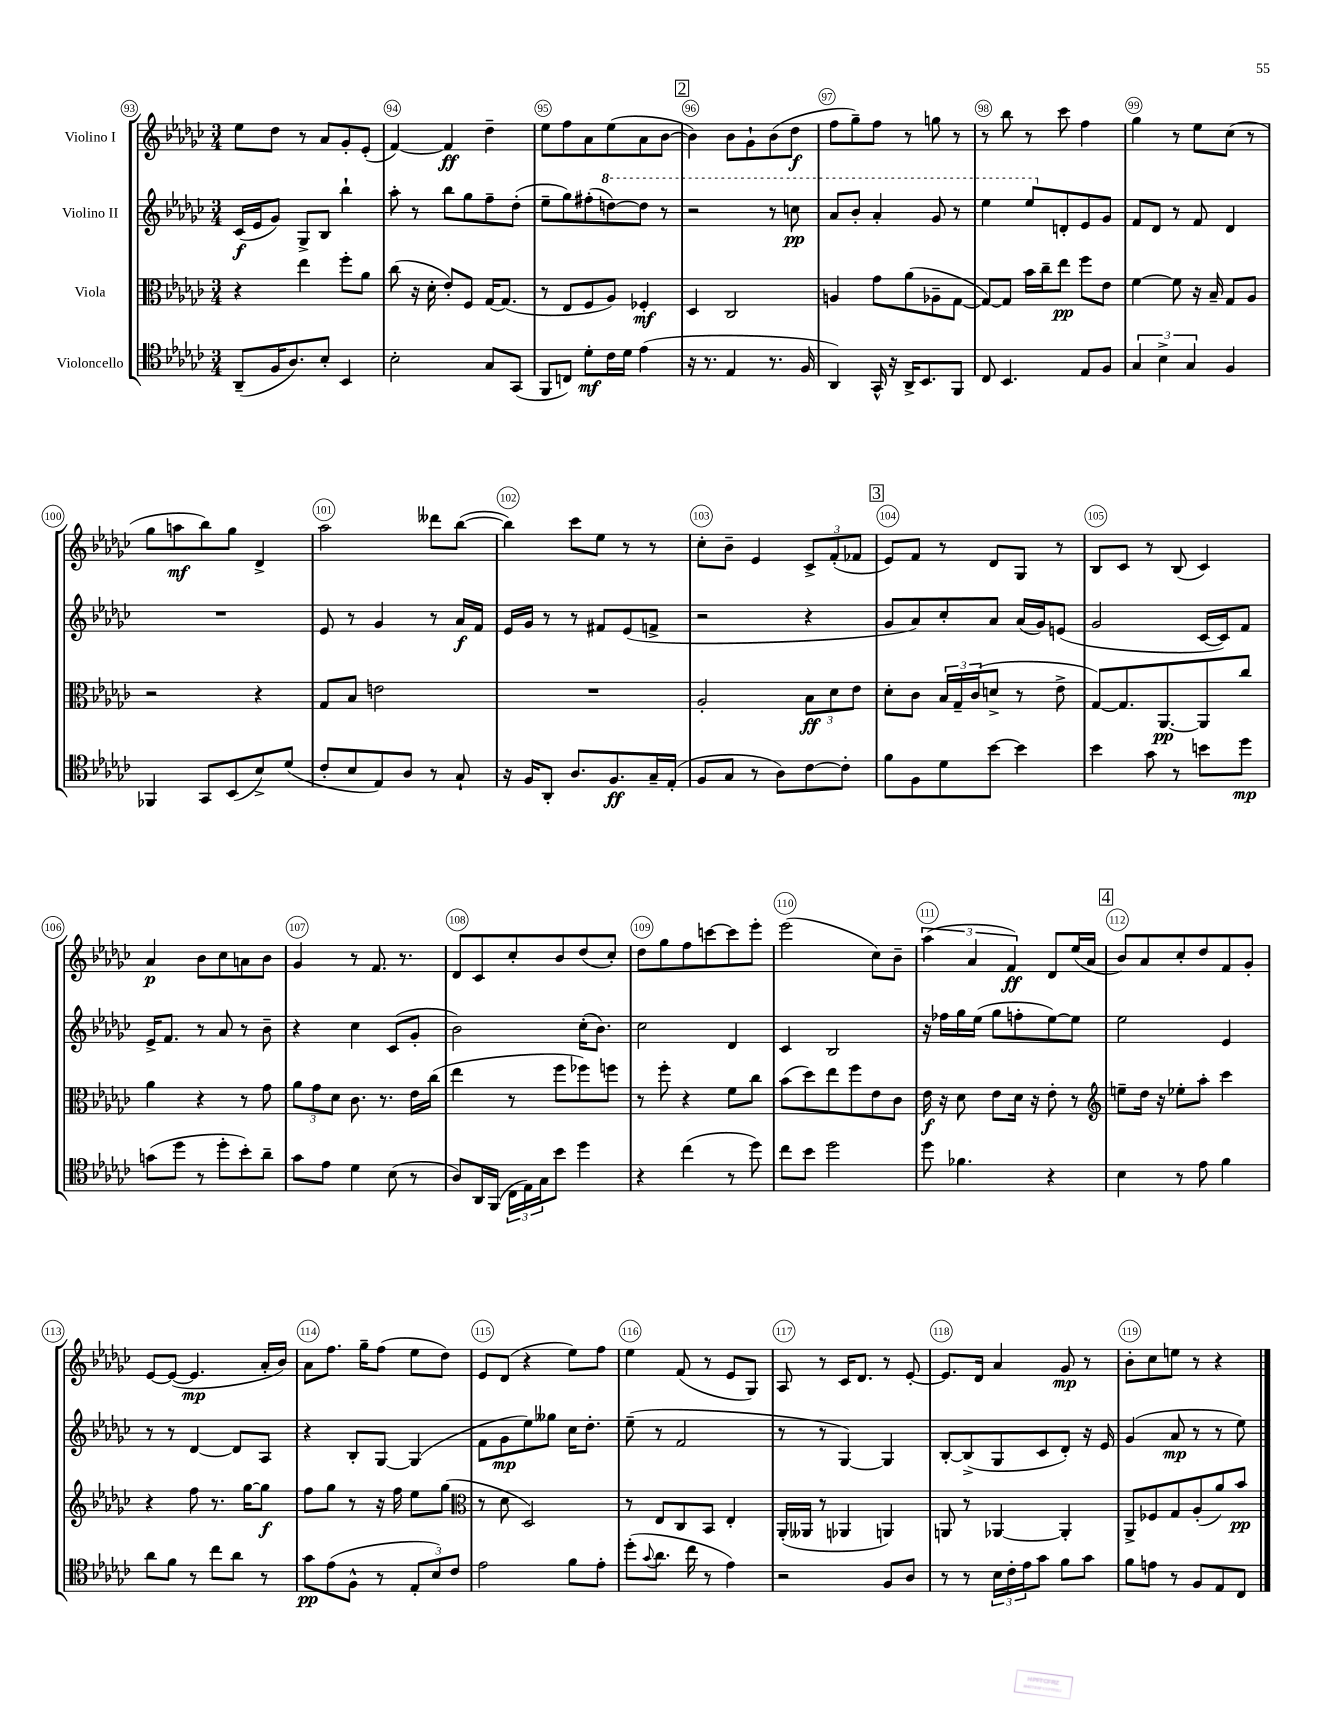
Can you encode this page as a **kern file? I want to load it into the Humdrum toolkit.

**kern	**kern	**kern	**kern
*staff4	*staff3	*staff2	*staff1
*clefC4	*clefC3	*clefG2	*clefG2
*k[b-e-a-d-g-c-]	*k[b-e-a-d-g-c-]	*k[b-e-a-d-g-c-]	*k[b-e-a-d-g-c-]
*M3/4	*M3/4	*M3/4	*M3/4
(8AA-~	4r	(16c-	8ee-
.	.	16e-	.
16F	.	8g-)	8dd-
8.A-)	.	.	.
.	4ee-	8G-^	8r
8B-'	.	8B-	8a-
4BB-	8ff'	4bb-`	8g-'
.	8a-	.	(8e-'
=	=	=	=
2B-'	(8cc-	8aa-'	[4f)
.	16r	8r	.
.	16d-'	.	.
.	8e-')	8bb-	4f]
.	8F	8gg-	.
8G-	[16G-	8ff~	4dd-~
.	(8.G-]	.	.
(8GG-	.	(8dd-'	.
=	=	=	=
8FF	8r	8ee-~	8ee-
8C)	8E-	8gg-)	8ff
8d-'	8F	(8ff#'	8a-
16c-	8A-)	[8ddd)	(8ee-
16d-	.	.	.
(4e-	4F-'	8ddd]	8a-
.	.	8r	[8b-
=	=	=	=
16r	4D-	2r	4b-])
8.r	.	.	.
4E-	2C-	.	8b-
.	.	.	8g-`
8.r	.	8r	(8b-
.	.	8ccc	8dd-
16F	.	.	.
=	=	=	=
4AA-)	4A	8aa-	8ff
.	.	8bb-'	8gg-~)
16GG-^^	8g-	4aa-'	8ff
16r	.	.	.
16AA-^	(8a-	.	8r
8.BB-	.	.	.
.	8A-~	8gg-	8gg
8FF	[8G-	8r	8r
=	=	=	=
8C-	8G-_)	4eee-	8r
4.BB-	8G-]	.	8bb-
.	16b-	8eee-	8r
.	16cc-~	.	.
.	8ee-	8d'	8ccc-
8E-	8ff	8e-	4ff
8F	8e-	8g-	.
=	=	=	=
6G-	[4f	8f	4gg-
.	.	8d-	.
6B-^	.	.	.
.	8f]	8r	8r
6G-	.	.	.
.	16r	8f	8ee-
.	16B-~	.	.
4F	8G-	4d-	(8cc-
.	8A-	.	8r
=	=	=	=
4FF-	2r	2.r	8gg-
.	.	.	8aa
8GG-	.	.	8bb-)
(8BB-	.	.	8gg-
8B-^)	4r	.	4d-^
(8d-	.	.	.
=	=	=	=
8c-'	8G-	8e-	2aa-
8B-	8B-	8r	.
8E-)	2e	4g-	.
8A-	.	.	.
8r	.	8r	8ddd--
8G-`	.	16a-	([8bb-
.	.	16f	.
=	=	=	=
16r	2.r	16e-	4bb-])
16F	.	16g-	.
8AA-'	.	8r	.
8.A-	.	8r	8ccc-
.	.	8f#	8ee-
8.F	.	.	.
.	.	(8e-	8r
16G-~	.	8f^	8r
(16E-'	.	.	.
=	=	=	=
8F	2A-'	2r	8cc-'
8G-	.	.	8b-~
8r	.	.	4e-
8A-)	.	.	.
[8c-	12B-	4r	12c-^
.	12d-	.	(12f'
8c-']	.	.	.
.	12e-	.	12f-
=	=	=	=
8f	8d-'	8g-	8e-)
8F	8c-	8a-)	8f
8d-	24B-	8cc-'	8r
.	24G-~	.	.
.	(24c-	.	.
[8b-	8d^	8a-	8d-
4b-]	8r	(16a-	8G-
.	.	16g-)	.
.	8e-^	(8e	8r
=	=	=	=
4b-	[8G-)	2g-	8B-
.	8.G-]	.	8c-
8g-	.	.	8r
.	[8.AA-	.	.
8r	.	.	(8B-
8b	8AA-]	[16c-	4c-)
.	.	16c-])	.
8dd-	8cc-	8f	.
=	=	=	=
(8g	4a-	16e-^	4a-
.	.	8.f	.
8dd-	.	.	.
8r	4r	8r	8b-
8dd-'	.	8a-	8cc-
8b-')	8r	8r	8a
8a-~	8g-	8b-~	8b-
=	=	=	=
8g-	12a-	4r	4g-
.	12g-	.	.
8e-	.	.	.
.	12d-	.	.
4d-	8.c-	4cc-	8r
.	.	.	8.f
.	8.r	.	.
(8B-	.	(8c-	.
.	.	.	8.r
8r	16e-	8g-'	.
.	(16cc-	.	.
=	=	=	=
8A-)	4ee-	2b-)	8d-
16AA-	.	.	8c-
(16FF	.	.	.
24C-	8r	.	8cc-'
24E-)	.	.	.
24G-	.	.	.
8b-	8ff	.	8b-
4dd-	8ff-)	(16cc-'	(8dd-
.	.	8.b-)	.
.	8ff	.	8cc-')
=	=	=	=
4r	8r	2cc-	8dd-
.	8ff'	.	8gg-
(4cc-	4r	.	8ff
.	.	.	[8ccc
8r	8f	4d-	8ccc]
8dd-)	8cc-	.	8eee-'
=	=	=	=
8cc-	(8b-	4c-	(2eee-
8b-	8dd-)	.	.
2dd-	8ee-	2B-	.
.	8ff	.	.
.	8e-	.	8cc-)
.	8c-	.	8b-~
=	=	=	=
8dd-	16e-	16r	(6aa-
.	16r	16ff-	.
4.f-	8d-	16gg-	.
.	.	.	6a-
.	.	(16ee-	.
.	8e-	8gg-	.
.	.	.	6f)
.	16d-	8ff'	.
.	16r	.	.
4r	8e-'	[8ee-)	8d-
.	8r	8ee-]	(16ee-
.	.	.	16a-
=	=	=	=
*	*clefG2	*	*
4B-	8ee~	2ee-	8b-)
.	16dd-	.	8a-
.	16r	.	.
8r	8ee-'	.	8cc-'
8e-	8aa-'	.	8dd-
4f	4ccc-	4e-	8f
.	.	.	8g-'
=	=	=	=
8a-	4r	8r	[8e-
8f	.	8r	(8e-_
8r	8ff	[4d-	4.e-]
8cc-	8.r	.	.
8a-	.	8d-]	.
.	[16gg-	.	.
8r	8gg-]	8A-	16a-'
.	.	.	16b-)
=	=	=	=
8g-	8ff	4r	8a-
(8e-	8gg-	.	8.ff
8F^^	8r	8B-'	.
.	.	.	16gg-~
8r	16r	[8G-	(8ff
.	16ff	.	.
12E-'	8ee-	(4G-]	8ee-
12B-)	.	.	.
.	(8gg-	.	8dd-)
12c-	.	.	.
=	=	=	=
*	*clefC3	*	*
2e-	8r	8f	8e-
.	8d-	8g-	(8d-
.	2D-)	8ee-)	4r
.	.	8gg--	.
8f	.	16cc-	8ee-)
.	.	8.dd-'	.
8e-'	.	.	8ff
=	=	=	=
(8dd-'	8r	(8ee-~	4ee-
8qqg-	.	.	.
8.a-	8E-	8r	.
.	8C-	2f	(8f
16cc-	.	.	.
8r	8BB-	.	8r
4e-)	4E-'	.	8e-
.	.	.	8G-)
=	=	=	=
2r	(16AA-'	8r	8A-
.	16AA--	.	.
.	8r	8r	8r
.	4AA-	[4G-)	16c-
.	.	.	8.d-
8F	4AA)	4G-]	8r
8A-	.	.	[8e-'
=	=	=	=
8r	8AA	[8B-'	8.e-]
8r	8r	(8B-^]	.
.	.	.	16d-
24B-	[4AA-	8G-	4a-
24c-'	.	.	.
24e-	.	.	.
8g-	.	8c-	.
8f	4AA-']	8d-')	8g-
8g-	.	16r	8r
.	.	16e-	.
=	=	=	=
8f	8AA-^	(4g-	8b-'
8e	8F-	.	8cc-
8r	8G-	8a-	8ee
8F	(8A-'	8r	8r
8E-	8a-)	8r	4r
8C-	8b-	8ee-)	.
==	==	==	==
*-	*-	*-	*-
